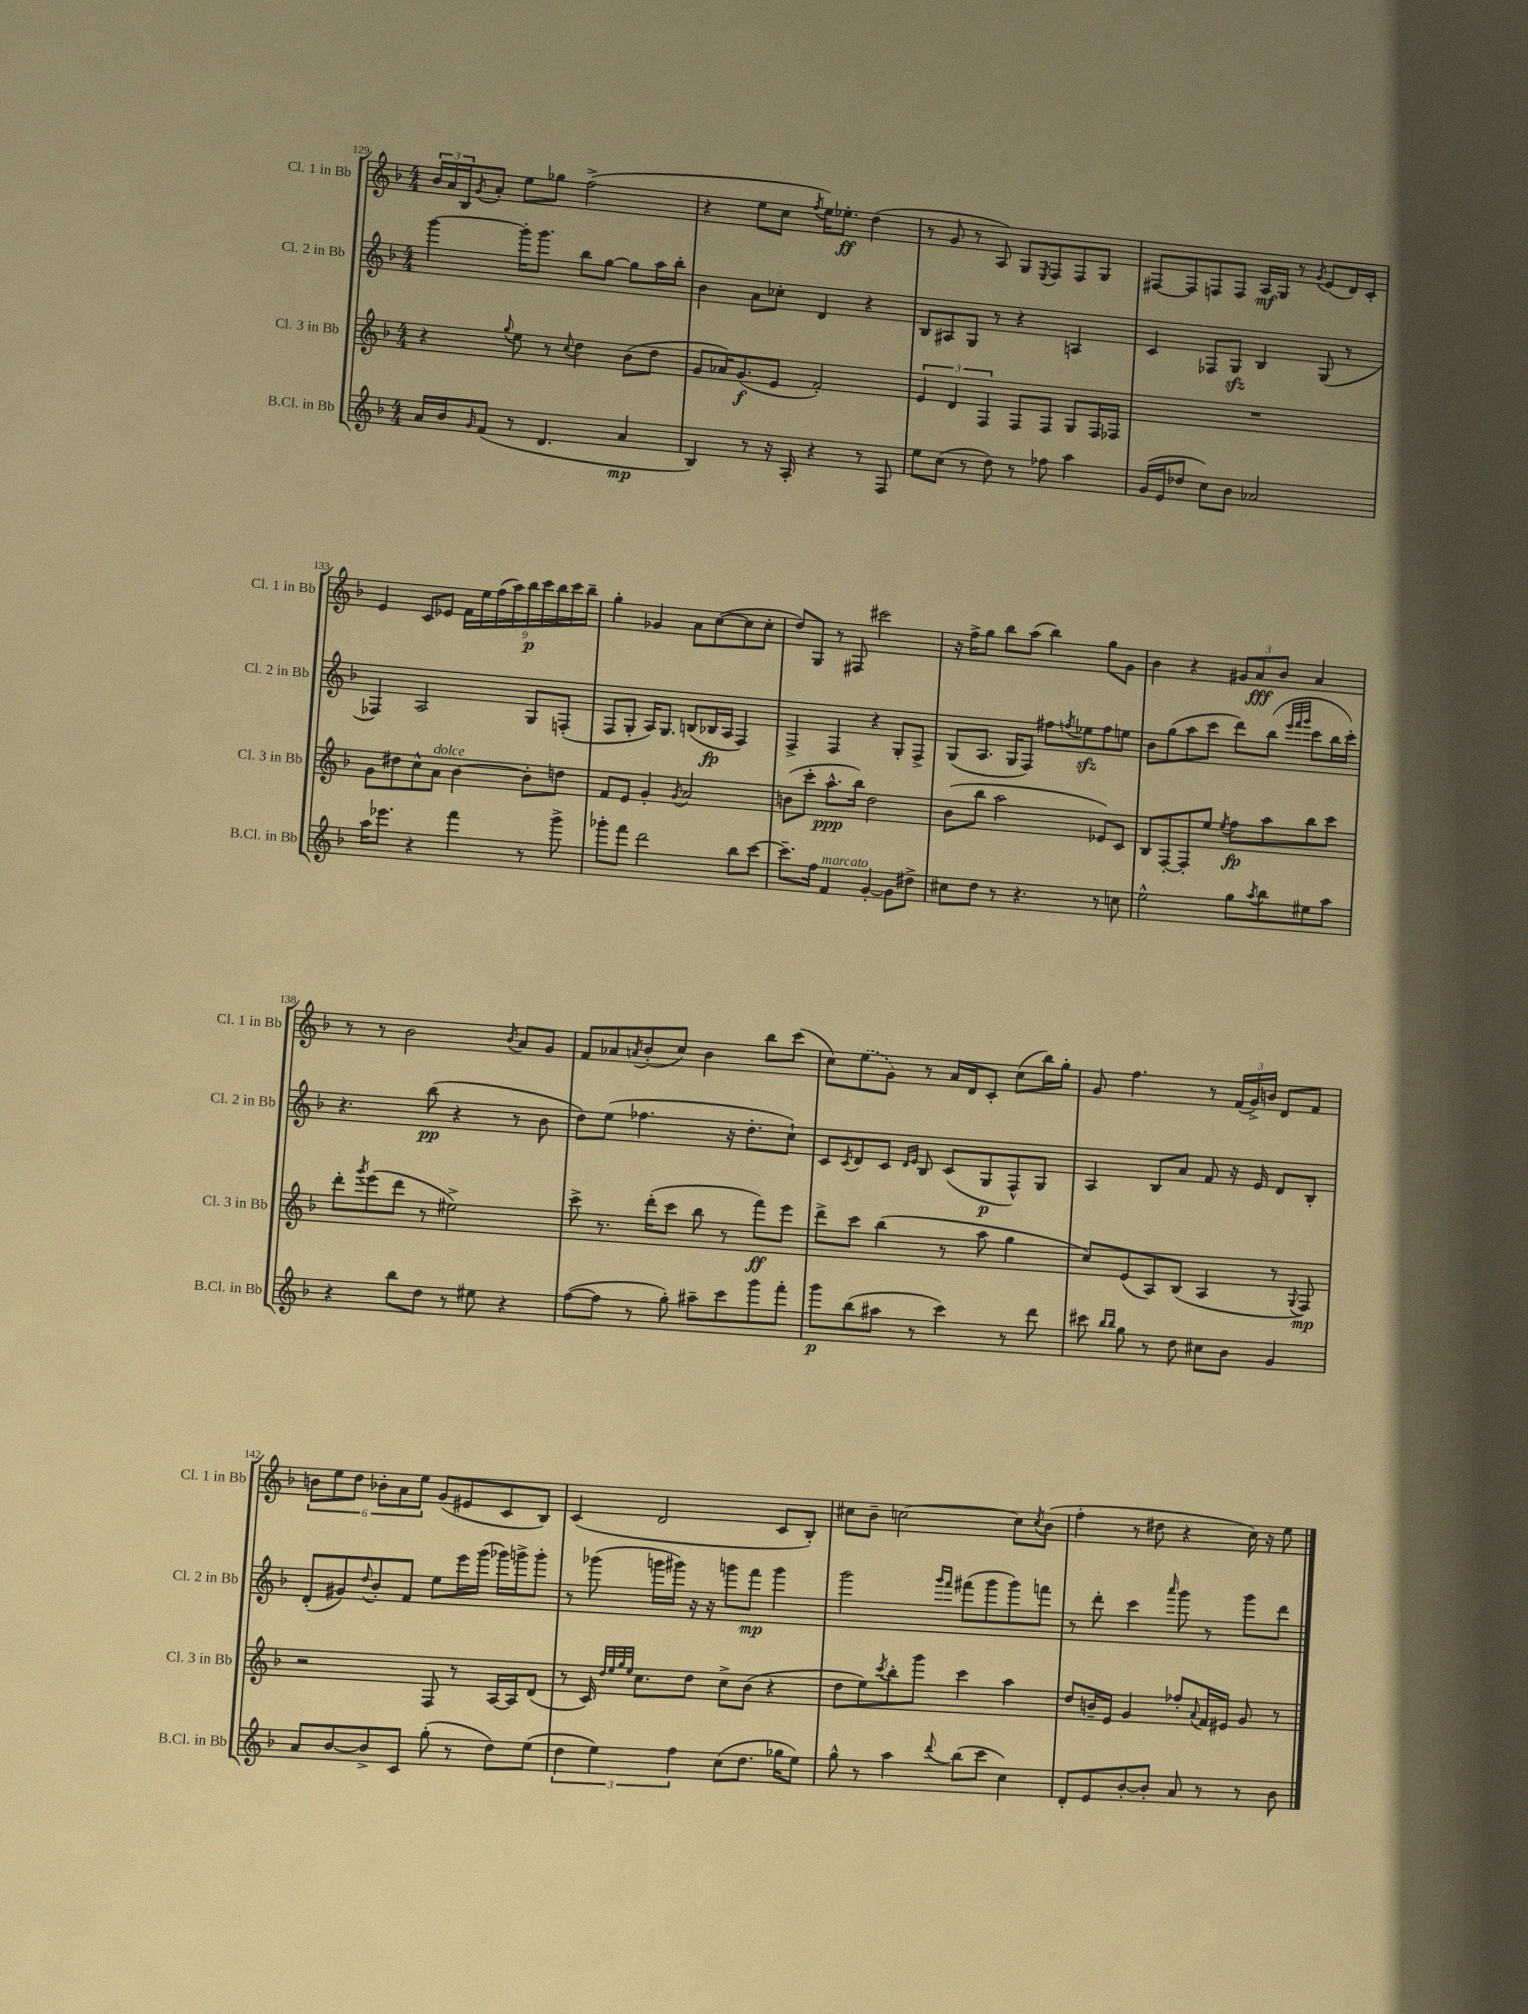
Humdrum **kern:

**kern	**kern	**kern	**kern
*staff4	*staff3	*staff2	*staff1
*clefG2	*clefG2	*clefG2	*clefG2
*k[b-]	*k[b-]	*k[b-]	*k[b-]
*M4/4	*M4/4	*M4/4	*M4/4
16a/LL	4r	[4ggg\	24b-/LL
.	.	.	24a/
16b-/J	.	.	.
.	.	.	24B-/J
16qqg/	.	.	8qg/
(8f/J	.	.	8a'/J
.	8qqgg/	.	.
8r	8ee\	16ggg'\]LK	8ee\L
.	.	8.ggg\J	.
4.d/	8r	.	8gg-\J
.	8qqcc/	.	.
.	4dd\	8bb-\L	(2ff^\
.	.	[8gg\J	.
4a/	(8b-\L	8gg\]L	.
.	8dd\J	16aa\L	.
.	.	16bb-'\JJ	.
=	=	=	=
4B-/)	8g/L	4b-\	4r
.	16a-/K)	.	.
.	(8.g/	.	.
8r	.	8a\L	8ee\L
16r	8e/J	8cc-'\J	8cc\J
16A'/	.	.	.
.	.	.	8qff/
4r	2f'/)	4d/	16ee\LK)
.	.	.	8.ee-'\J
8r	.	4r	(4dd\
8F/	.	.	.
=	=	=	=
8ee\L	6e/	8B-/L	8r
(8cc\J	.	8A#/	8g/
.	6d/	.	.
8r	.	8G/J	8r
.	6F/	.	.
8dd\)	.	8r	8A/)
8r	8F/L	4r	8G/L
.	.	.	8qE/
8ff-\	8F/J	.	8F/
4aa\	8G/L	4A/	8F/
.	16F/L	.	8G/J
.	16F-/JJ	.	.
=	=	=	=
(16g/LL	1r	4c/	[8F#/L
16e/J	.	.	.
8dd-/J	.	.	8F#/]
8cc\L)	.	8F-/L	8F/
8b-\J	.	8G/J	8F/J
2a-/	.	4B-/	16A/LL
.	.	.	16G/JJ
.	.	.	8r
.	.	.	8qg/
.	.	(8G/	(8e/L
.	.	8r	16d/L)
.	.	.	16c'/JJ
=	=	=	=
16aa\LK	8g\L	4F-/)	4e/
8.eee-\J	.	.	.
.	8dd#\	.	.
4r	8cc^^\	2A/	8c/L
.	8a\J	.	8e-/J
4fff\	[4b-\	.	18f\LL
.	.	.	18ee\
.	.	.	(18ff\
.	.	.	18aa\)
.	.	.	18bb-\
8r	8b-'\]L	8G/L	.
.	.	.	18ccc\
.	.	.	18bb-\
8ggg^\	8dd\J	(8F'/J	.
.	.	.	18ccc\
.	.	.	18bb-~\JJ
=	=	=	=
8ggg-'\L	8f/L	8F/L	4gg'\
8fff\J	8e/J	8G'/J	.
2ddd\	4g'/	16A/LK)	4g-/
.	.	8.G/J	.
.	8qg/	.	.
.	2a/	(8B/L	8a\L
.	.	16B-/L	([8cc\
.	.	16A/JJ	.
8bb-\L	.	4F/)	8cc\]
[8ccc\J	.	.	8cc'\J
=	=	=	=
8.ccc~\]L	(8b\L	4F^/	8dd/L)
.	8ccc'\J	.	8G/J
16ff\Jk	.	.	.
4f/	8.aa^^\L	4F/	8r
.	.	.	8F#/
.	16bb-\Jk)	.	.
[4g'/	2dd\	4r	2ccc#\
8g\]L	.	8G'/L	.
8dd#^\J	.	8F^/J	.
=	=	=	=
8cc#\L	(8b-\L	(8G/L	16r
.	.	.	16ff^\LK
8dd\J	8bb-\J	8.A/J	8gg\J
8r	2aa\	.	8bb-\L
.	.	16G/LK	.
4.r	.	8F/J)	(8aa\J
.	.	8ff#\L	4bb-\)
.	.	8qff/	.
.	.	8ee-\	.
8r	8e-/L)	8ff\	8gg\L
8cc\	8c/J	8ee\J	8g\J
=	=	=	=
2ee^^\	8B-/L	8b-\L	4b-\
.	[8F'/	(8gg\	.
.	8F'/]	8aa\	4r
.	8ee/J	8ccc\J	.
.	8qee/	.	.
8gg\L	8ff\L	8ddd\L)	12g#/L
.	.	.	12a/
8qaa/	.	.	.
8bb-\	8aa\	(8bb-\J	.
.	.	.	12b-/J
.	.	32qqeee/LLL	.
.	.	32qqfff/	.
.	.	32qqggg/JJJ	.
8ee#\	8bb-\	8ccc\L	4a/
8aa\J	8ccc\J	16bb-\L	.
.	.	16ccc'\JJ)	.
=	=	=	=
4r	8ddd'\L	4.r	8r
.	8qggg/	.	.
.	(8eee\	.	8r
8bb-\L	8ddd\J	.	2b-\
8dd\J	8r	(8bb-\	.
8r	2ee#^\)	4r	.
8ee#\	.	.	.
.	.	.	8qb-/
4r	.	8r	8a/L
.	.	8b-\	8g/J
=	=	=	=
([8ff\L	8ccc^\	8dd\L)	8f/L
8ff\]J	8.r	(8ee\J	8a-/
.	.	.	8qa/
8r	.	4.ff-\	(8b-'/
.	(16ddd'\LK	.	.
8gg'\)	8ccc\J	.	8cc/J)
8aa#~\L	8bb-\	.	4b-\
8ccc\	8r	16r	.
.	.	8.dd'\L	.
8ggg\	8fff\L)	.	8bb-\L
8fff'\J	8eee\J	8cc`\J)	(8ccc\J
=	=	=	=
8ggg\L	8ddd^\L	8c/L	8cc\L)
.	.	8qc/	.
(8bb-\	8ccc\J	8d/	(8ee\
8aa#\J	(4bb-\	8c/J	8g\J)
.	.	16qqd/LL	.
.	.	16qqe/JJ	.
8r	.	8B-/	8r
4ccc\)	8r	(8c/L	16a/LL
.	.	.	16d/J
.	8aa\	8G/	8c'/J
8r	4gg\	8F^^/)	(8cc\L
8ddd\	.	8G/J	16bb-\L)
.	.	.	16gg'\JJ
=	=	=	=
8ccc#\	8cc/L)	4A/	8g/
16qqbb-/LL	.	.	.
16qqbb-/JJ	.	.	.
8gg\	(8e/	.	4.ff\
8r	8A/)	8B-/L	.
8dd\	(8B-/J	8a/J	.
8cc#\L	4A/	8f/	8r
8b-\J	.	16r	(24f/LL
.	.	.	24g^/)
.	.	16e/	.
.	.	.	24b/JJ
4g/	8r	8d/L	8d/L
.	8qqG/	.	.
.	8F/)	8B-'/J	8f/J
=	=	=	=
8a/L	2r	(8d'/L	12b\L
.	.	.	12ee\
[8b-/	.	8g#/)	.
.	.	.	12dd\J
.	.	8qqdd/	.
8b-^/]	.	8b-'/	12b-'\L
.	.	.	12a\
8c/J	.	8f/J	.
.	.	.	12ee\J
(8gg'\	8F/	8ee\L	(8g/L
8r	8r	16eee\L	8e#/
.	.	(16ggg\JJ	.
8dd\L)	[16A/LL	16ggg-\LL)	8c/
.	16A/]J	16ggg^\J	.
(8ee\J	(8d/J	8ggg'\J	8B-/J)
=	=	=	=
6dd\	8r	8r	(4c/
.	16c/)	(8ggg-\	.
6ee\)	.	.	.
.	32qqdd/LLL	.	.
.	32qqee/	.	.
.	32qqgg/	.	.
.	32qqee/JJJ	.	.
.	8.cc\L	.	.
.	.	16ggg\LL	2d/
.	.	16ggg#\JJ)	.
6ff\	.	.	.
.	8dd\J	16r	.
.	.	16r	.
(8cc\L	8cc^\L	8ggg\L	.
8.dd\J	(8b-\J	8fff\J	.
.	4r	4ggg\	8c/L
16gg-\LK	.	.	.
8ee\J)	.	.	8B-'/J)
=	=	=	=
8gg^^\	8dd\L	2ggg\	8cc#\L
8r	8ee\)	.	8b-~\J
.	8qccc/	.	.
4aa\	8bb-'\	.	[2cc\
.	8ggg\J	.	.
.	.	16qqggg/LL	.
8qqddd/	.	16qqfff/JJ	.
(8bb-\L	4ccc\	(8fff#\L	.
8ccc\J	.	8ggg\	.
4cc\)	4aa\	8ggg\)	8cc\]L
.	.	.	8qcc/
.	.	8fff\J	(8b-\J
=	=	=	=
8d'/L	8dd/L	8r	4ff'\
8e/	16b~/L	8ddd'\	.
.	16e/JJ	.	.
[8b-'/	4g/	4ccc\	8r
8b-'/]J	.	.	8dd#\
.	.	16qqaaa/	.
8a/	8ff-'/L	8ggg\	4r
.	8qqa/	.	.
8r	16f/L	8r	.
.	16e#/JJ	.	.
8r	8g/	8ggg\L	16cc\)
.	.	.	16r
8b-\	8r	8ddd\J	8ee\
==	==	==	==
*-	*-	*-	*-
